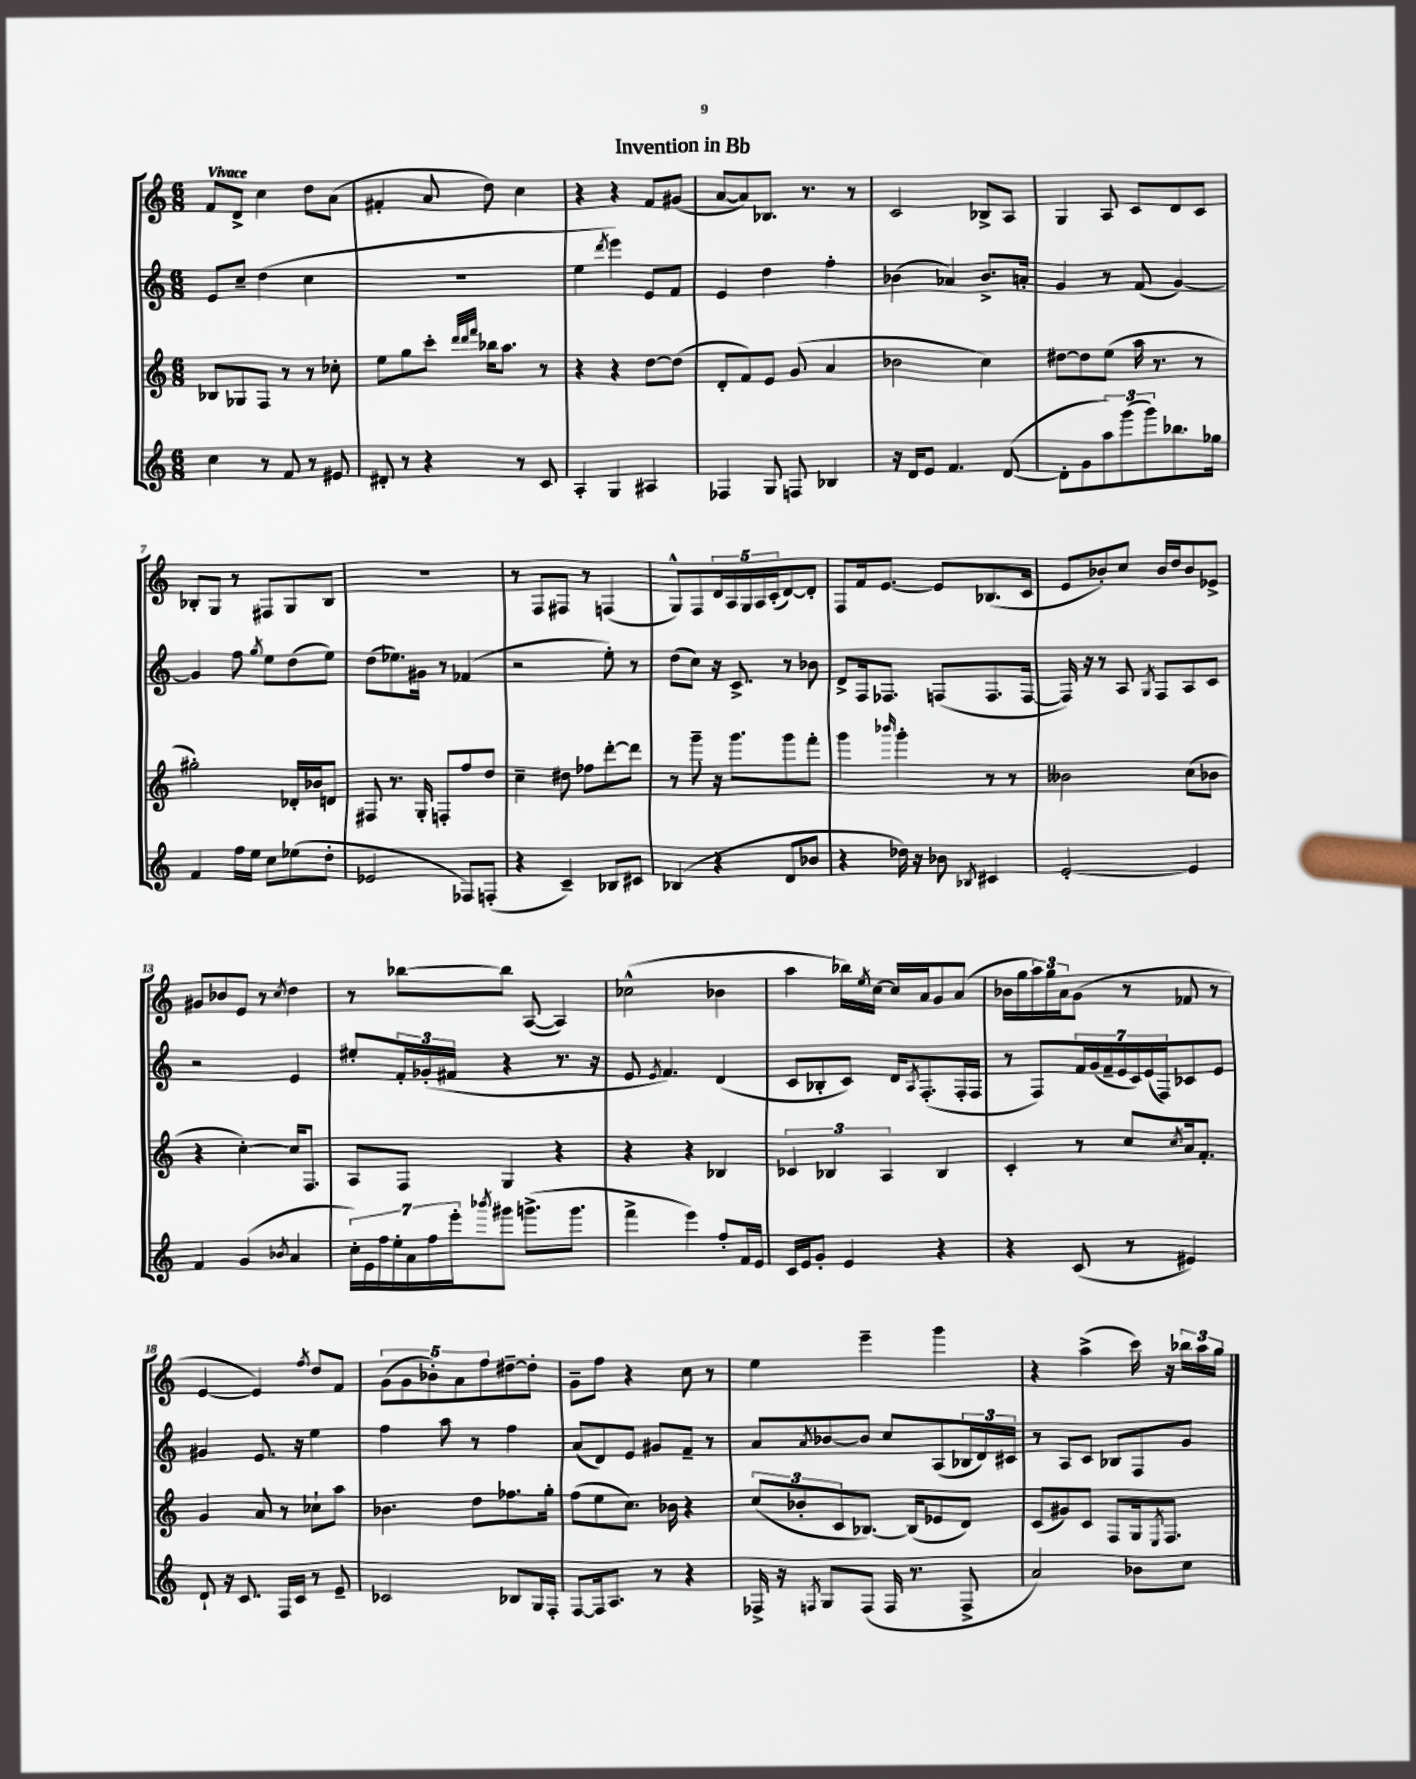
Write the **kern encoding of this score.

**kern	**kern	**kern	**kern
*staff4	*staff3	*staff2	*staff1
*clefG2	*clefG2	*clefG2	*clefG2
*k[]	*k[]	*k[]	*k[]
*M6/8	*M6/8	*M6/8	*M6/8
4cc\	8B-/L	8e/L	8f/L
.	8G-/	8cc~/J	8d^/J
8r	8F/J	(4dd\	4cc\
8f/	8r	.	.
8r	8r	4cc\	8dd\L
8e#/	8cc-'\	.	(8a\J
=	=	=	=
8d#'/	8ee\L	2.r	4f#'/
8r	8gg\	.	.
4r	8ccc'\J	.	8a/
.	32qqddd/LLL	.	.
.	32qqddd/	.	.
.	32qqfff/JJJ	.	.
.	16bb-\LK	.	8dd\)
.	8.aa\J	.	.
8r	.	.	4cc\
8c/	8r	.	.
=	=	=	=
4A'/	4r	4ee\	4r
.	.	8qddd/	.
4G/	4r	4eee\)	4r
4A#/	[8dd\L	8e/L	8f/L
.	(8dd\]J	8f/J	(8g#/J
=	=	=	=
4F-/	8d'/L	4e/	[8a/L
.	8f/)	.	8a/])
8G/	8e/J	4dd\	8.B-/J
8F/	(8g/	.	.
.	.	.	8.r
4B-/	4a/	4ff'\	.
.	.	.	8r
=	=	=	=
16r	2b-\	(4b-\	2c/
16d/LK	.	.	.
8e/J	.	.	.
4.f/	.	4a-/)	.
.	4cc\)	8.b-^/L	8B-^/L
([8d/	.	.	8A/J
.	.	16a'/Jk	.
=	=	=	=
8d'\]L	[8dd#\L	4g/	4G/
8g\	8dd#\]	.	.
12aa\)	(8ee\J	8r	8A/
(12ggg\	.	.	.
.	16aa\	(8f/	8c/L
12ggg\)	.	.	.
.	8.r	.	.
8.bb-\	.	[4g/)	8d/
.	8r	.	8c/J
16gg-\Jk	.	.	.
=	=	=	=
4f/	2gg#'\)	4g/]	8B-'/L
.	.	.	8G/J
16ff\LL	.	8ff\	8r
16ee\JJ	.	.	.
.	.	8qgg/	.
8cc\L	.	8ee\L	8F#/L
(8ee-\	16d-'/LL	(8dd\	8G/
.	16b-/J	.	.
8dd'\J	8d/J	8ee\J)	8B-/J
=	=	=	=
2e-/	8F#/	(8dd\L	2.r
.	8.r	8.ee-\)	.
.	16G'/	16g#\Jk	.
.	8F'/L	8r	.
8F-/L)	8ff/	(4f-/	.
(8F'/J	8dd/J	.	.
=	=	=	=
4r	4cc~\	2r	8r
.	.	.	8F/L
4c~/)	8dd#\	.	8F#/J
.	8ff-\L	.	8r
8B-/L	[8ddd'\	8ee'\)	(4F/
8c#/J	8ddd\]J	8r	.
=	=	=	=
(4B-/	8r	(8dd\L	8G^^/L)
.	8ggg~\	8cc\J)	8F/
4r	16r	16r	20d/L
.	.	.	20A/
.	8.ggg\L	8.c^/	.
.	.	.	20G/
.	.	.	20A/
.	.	.	(20c'/J
8d/L	8ggg\	8r	[8d/)
8b-/J	8fff'\J	8b-\	8d'/]J
=	=	=	=
4r	4ggg\	8d^/L	8F/L
.	.	16F/k	16f/k
.	.	8.F-/J	[8.e/J
.	16qqbbb-/	.	.
16dd-\)	4ggg'\	.	.
16r	.	.	.
8b-\	.	(8F/L	8e/]L
8qB-/	.	.	.
4c#/	8r	8.F/	(8.B-/
.	8r	.	.
.	.	[16F/Jk	16c/Jk
=	=	=	=
[2e'/	2b--\	16F/])	8e/L
.	.	16r	.
.	.	8r	8b-'/)
.	.	8A/	8cc/J
.	.	8qG/	.
.	.	8F/L	16b-/LL
.	.	.	16dd/J
4e/]	(8cc\L	8A/	8b-/
.	8b-\J	8c/J	8e-^/J
=	=	=	=
4f/	4r	2r	8g#/L
.	.	.	8b-/
(4g/	[4cc'\)	.	8e/J
.	.	.	8r
8qb-/	.	.	8qcc/
4a/	16cc/]LK	4e/	4dd\
.	8.F/J	.	.
=	=	=	=
28cc'\LL)	8A/L	8ee#'/L	8r
28e\	.	.	.
28ff\	.	.	.
28ee'\	.	.	.
.	8F/J	24f'/L	[8bb-\L
28a\	.	.	.
.	.	(24g-'/	.
28ff\	.	.	.
.	.	24f#/JJ	.
28eee'\J	.	.	.
8qbbb-/	.	.	.
8ggg#\J	4G/	4r	8bb-\]J
(8.ggg^\L	.	.	([8A/
.	4r	8.r	4A/])
8.ggg\J	.	.	.
.	.	16r	.
=	=	=	=
4fff^\	4r	8e/	(2cc-^^\
.	.	8qe/	.
.	.	4.f/)	.
4eee\)	4r	.	.
8ff'/L	4B-/	(4d/	4b-\
16f/L	.	.	.
16e/JJ	.	.	.
=	=	=	=
16c/LL	6c-/	8c/L	4aa\
16e/J	.	.	.
8g'/J	.	8B-'/	.
.	6B-/	.	.
4e/	.	8c/J)	16bb-\LL)
.	.	.	8qee/
.	.	.	[16cc\JJ
.	6A/	.	.
.	.	16d/LK	16cc/]LL
.	.	8qA/	.
.	.	(8.F'/	16a/J
4r	4B-/	.	8g/
.	.	16F'/L	(8a/J
.	.	16F/JJ	.
=	=	=	=
4r	4c'/	8r	16b-\LL
.	.	.	16gg\
.	.	8F/L)	24aa\)
.	.	.	24gg\
.	.	.	24a\J
(8c/	8r	28f/L	(8g\J
.	.	(28g/	.
.	.	28f~/	.
.	.	28e/	.
8r	8cc/L	.	8r
.	.	28c/)	.
.	.	(28e/	.
.	.	28F/J)	.
.	8qcc/	.	.
4e#/)	16a/k	8c-/	8f-/
.	8.f'/J	.	.
.	.	8e/J	8r
=	=	=	=
8d`/	4g/	4g#/	[4e/
16r	.	.	.
8.c/	.	.	.
.	8a/	8.e/	4e/])
16F/LL	8r	.	.
16c/JJ	.	16r	.
.	.	.	8qff/
8r	8cc-`\L	4ee\	8dd/L
8e~/	8aa\J	.	8f/J
=	=	=	=
2c-/	4.b-\	4ff\	(10g\L
.	.	.	10g\
.	.	.	10b-'\)
.	.	8aa\	.
.	.	.	10a\
.	8dd\L	8r	.
.	.	.	10ff\
8B-/L	8.ff-\	4ff\	[8dd#~\
16G/L	.	.	8dd#'\]J
16F'/JJ	16gg'\Jk	.	.
=	=	=	=
[8F/L	(8ff\L	(8a/L	8g~\L
16F/]k	8ee\	8d/)	8ff\J
8.A/J	.	.	.
.	8.cc\J)	8e/J	4r
8r	.	8g#/L	.
.	16b-\	.	.
4r	4r	8f~/J	8cc\
.	.	8r	8r
=	=	=	=
16F-^/	(12cc/L	8a/L	4ee\
16r	.	.	.
.	12b-'/	.	.
8qF/	.	8qa/	.
8G/L	.	[8b-/	.
.	12c/	.	.
(8F/J	[8.B-/J)	8b-/]J	4eee~\
16F/	.	8cc/L	.
8.r	(16B-/]LK	.	.
.	8e-/	(8A/	4ggg\
8F^/	8d/J)	24B-/L	.
.	.	24d/)	.
.	.	24c#/JJ	.
=	=	=	=
2a/)	(8c/L	8r	4r
.	8g#/)	8A/L	.
.	8c/J	8c/J	(4aa^\
.	8F/L	8B-/L	.
8b-\L	16G/k	8F/	16ccc\)
.	8qE/	.	.
.	8.F/J	.	16r
8cc\J	.	8g/J	24bb-\LL
.	.	.	24aa\
.	.	.	24gg\JJ
==	==	==	==
*-	*-	*-	*-
